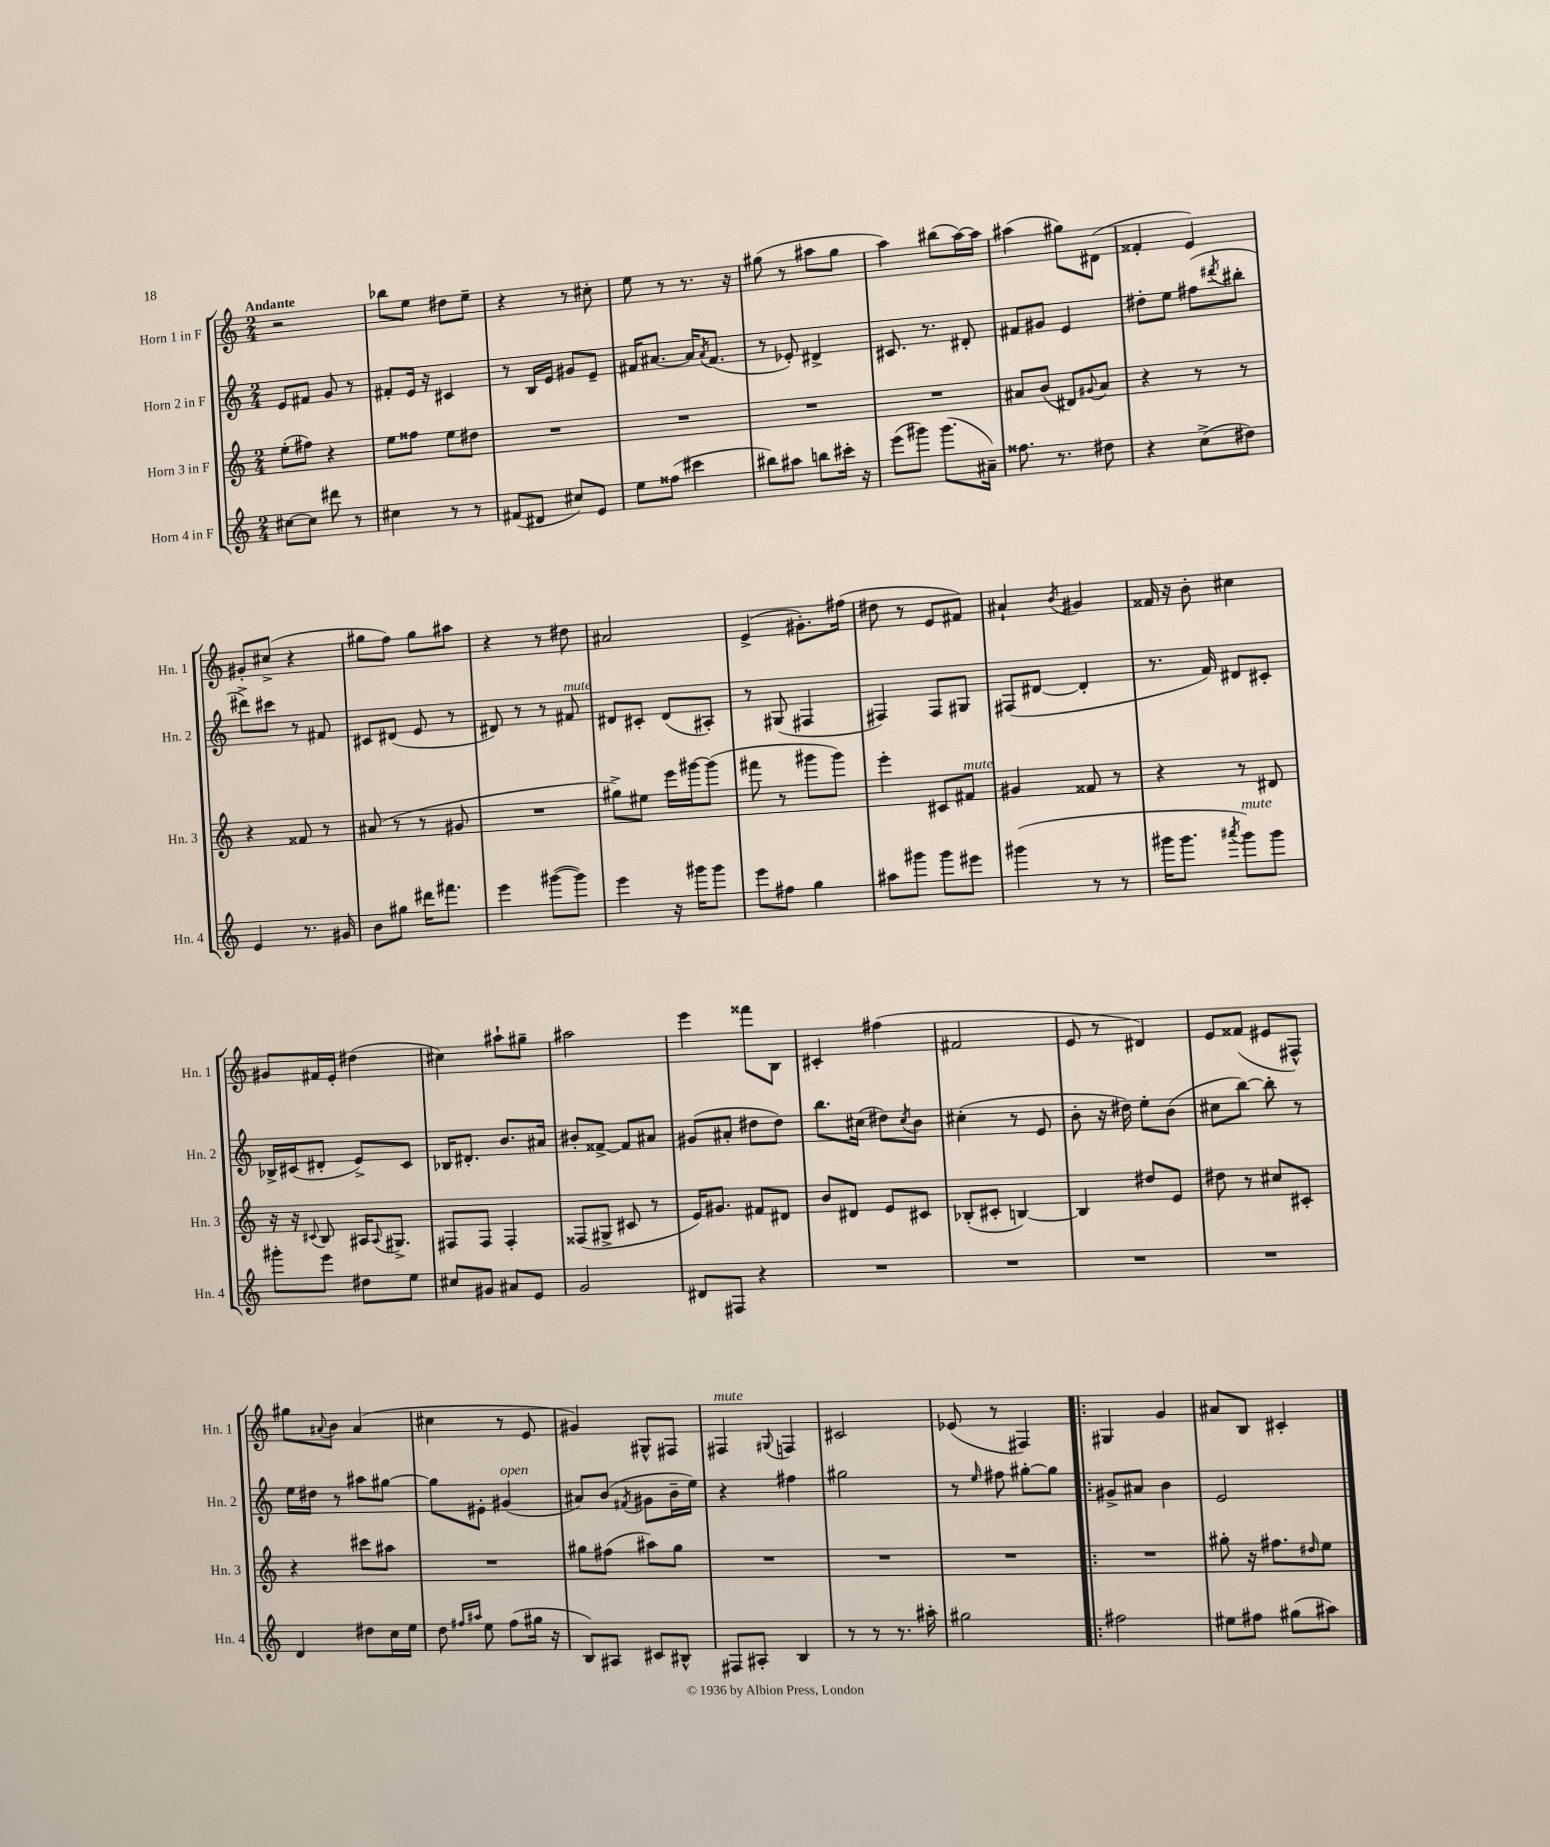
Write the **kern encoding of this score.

**kern	**kern	**kern	**kern
*staff4	*staff3	*staff2	*staff1
*clefG2	*clefG2	*clefG2	*clefG2
*k[]	*k[]	*k[]	*k[]
*M2/4	*M2/4	*M2/4	*M2/4
[8cc#\L	(8ee'\L	8e/L	2r
8cc#\]J	8ff#\J)	8f#/J	.
8ddd#\	4r	8g/	.
8r	.	8r	.
=	=	=	=
4cc#\	8ee\L	8f#'/L	8bb-\L
.	8ff##\J	16e/Jk	8ee\J
.	.	16r	.
8r	8ee\L	4c#/	8dd#\L
8r	8dd#\J	.	8ee~\J
=	=	=	=
(8f#/L	2r	8r	4r
8d#/J	.	16B/LL	.
.	.	16e/JJ	.
8cc#/L)	.	8g#/L	8r
8e/J	.	8e~/J	8cc#'\
=	=	=	=
8ee\L	2r	16f#/LK	8ee\
.	.	[8.a#/J	.
(8ff##\J	.	.	8r
4ccc#\	.	16a#/]LK	8.r
.	.	8qa#/	.
.	.	(8.f#/J	.
.	.	.	16r
=	=	=	=
8bb#\L)	2r	8r	(8gg#\
8aa#\J	.	8e-'/)	8r
8bb\L	.	4d#^/	8aa#\L
16ccc#'\Jk	.	.	8gg#\J
16r	.	.	.
=	=	=	=
(8eee\L	2r	8.c#/	4aa\)
8ggg#\J)	.	.	.
.	.	8.r	.
(8.ggg#\L	.	.	(8bb#\L
.	.	8d#'/	[16aa\L)
16a#~\Jk)	.	.	16aa\]JJ
=	=	=	=
8.ff##\	8a#/L	8f#/L	(4aa#\
.	(8b/J	8g#/J	.
8.r	.	.	.
.	8d#/L)	4e/	8gg#\L)
.	8qqg#/	.	.
8dd#\	8a#/J	.	(8d#\J
=	=	=	=
4r	4r	8dd#'\L	4f##'/
.	.	8ee\J	.
(8cc^\L	8r	(8ff#\L	4e/)
.	.	8qddd#/	.
8dd#\J)	8r	8bb#'\J	.
=	=	=	=
4e/	4r	8ddd#^\L)	8g#'/L
.	.	8ccc#\J	(8cc#^/J
8.r	8f##/	8r	4r
.	8r	8f#/	.
16g#/	.	.	.
=	=	=	=
8b\L	(8a#/	8c#/L	8gg#\L
8gg#\J	8r	(8d#/J	8ff\J)
16ddd#\LK	8r	8e/	8gg#\L
8.fff#\J	.	.	.
.	8g#/	8r	8aa#\J
=	=	=	=
4eee\	2r	8d#/)	4r
.	.	8r	.
([8ggg#\L	.	8r	8r
8ggg#\]J)	.	8f#/	8dd#\
=	=	=	=
4eee\	8gg#^\L)	8d#/L	2a#/
.	8ee#\J	8c#'/J	.
16r	16eee\LL	(8d#/L	.
16ggg#\LK	[16ggg#\J	.	.
8ggg#\J	(8ggg#\]J	8A#'/J)	.
=	=	=	=
8eee\L	8fff#\	8r	(4e^/
8ff#\J	8r	(8G#/	.
4gg\	8ggg#\L	4F#/	8.g#'\L)
.	8ggg#\J)	.	.
.	.	.	(16ff#\Jk
=	=	=	=
8aa#\L	4eee'\	4F#/)	8dd#\
8ggg#\J	.	.	8r
8ggg#\L	8c#/L	8F#/L	8e/L
8eee#\J	8f#/J	8G#/J	8f#/J)
=	=	=	=
(4ggg#\	4g#/	(8F#/L	4a#`/
.	.	[8d#/J	.
.	.	.	8qb/
8r	8f##/	4d#'/]	4g#/
8r	8r	.	.
=	=	=	=
16ggg#\LK	4r	8.r	16f##/
8.ggg#\J	.	.	16r
.	.	.	8b'\
.	.	16f/)	.
8qaaa#/	.	.	.
8ggg#\L)	8r	8d#/L	4cc#\
8ggg#\J	8d#/	8c#'/J	.
=	=	=	=
8ggg#'\L	16r	16B-^/LL	8g#/L
.	16r	(16c#/J	.
.	8qqc#/	.	.
8eee\J	8B/	8d#'/J	16f#/L
.	.	.	16e'/JJ
8dd#\L	16A#/LK	8e^/L)	(4dd#\
.	8qqA#/	.	.
.	8.G#^/J	.	.
8ee\J	.	8c#/J	.
=	=	=	=
8cc#/L	8F#/L	16B-/LK	4cc#\)
.	.	8.d#'/J	.
8g#/J	8F#/J	.	.
8a#/L	4F#'/	8.b/L	8aa#`\L
8e/J	.	.	8gg#~\J
.	.	16a#/Jk	.
=	=	=	=
2g/	(8F##/L	8b#'/L	2aa#\
.	8G#^/J	[8f##^/J	.
.	8c#/	8f##/]L	.
.	8r	8a#/J	.
=	=	=	=
8d#/L	16e/LK)	(8g#/L	4eee\
.	8.g#/J	.	.
8F#/J	.	8a#'/J	.
4r	8f#/L	8dd#\L	8fff##\L
.	8d#/J	8dd#\J)	8B\J
=	=	=	=
2r	8b/L	8.bb\L	4c#'/
.	8d#/J	.	.
.	.	(16cc#\Jk	.
.	8e/L	8dd#\L)	(4ff#\
.	.	8qcc#/	.
.	8c#/J	8b\J	.
=	=	=	=
2r	(8B-'/L	(4cc#'\	2f#/
.	8c#'/J	.	.
.	[4B/)	8r	.
.	.	8e/	.
=	=	=	=
2r	4B/]	8b'\	8e/
.	.	16r	8r
.	.	16dd#\)	.
.	8dd#/L	8ee'\L	4d#/)
.	8e/J	(8b\J	.
=	=	=	=
2r	8dd#\	8cc#\L	8e/L
.	8r	[8bb\J)	(8f##/J
.	8cc#/L	8bb'\]	8e#/L
.	8c#'/J	8r	8F#^^/J)
=	=	=	=
4d/	4r	16ee\LL	8gg#\L
.	.	16dd#\JJ	.
.	.	.	8qqa#/
.	.	8r	8b\J
8dd#\L	8ccc#\L	8aa#\L	(4a#/
16cc\L	8aa#\J	[8gg#\J	.
16ee\JJ	.	.	.
=	=	=	=
8dd\	2r	8gg#\]L	4cc#\
16qqff#/LL	.	.	.
16qqaa#/JJ	.	.	.
8ee\	.	8e#'\J	.
(8ff#\L	.	(4g#/	8r
16gg#\Jk	.	.	8e/
16r	.	.	.
=	=	=	=
8B/L)	8gg#\L	8a#/L)	4g#/)
8A#/J	(8ff#\J	(8b/J	.
.	.	8qf#/	.
8c#/L	8aa#\L)	8g#\L	8G#^^/L
8B#^^/J	8gg#\J	16b~\L	8F#/J
.	.	16ee\JJ)	.
=	=	=	=
8F#/L	2r	4r	4F#/
8A#'/J	.	.	.
.	.	.	8qqG#/
4B/	.	4ff#\	4F/
=	=	=	=
8r	2r	2gg#\	2c#/
8r	.	.	.
8.r	.	.	.
16aa#'\	.	.	.
=	=	=	=
2gg#\	2r	8r	(8e-/
.	.	16qqee/	.
.	.	8ff#\	8r
.	.	[8gg#'\L	4F#/)
.	.	8gg#\]J	.
=!|:	=!|:	=!|:	=!|:
2ff#\	2r	8g#^/L	4G#/
.	.	8a#/J	.
.	.	4b\	4g/
=	=	=	=
8ee#\L	8gg#'\	2e/	8a#/L
8ff#\J	16r	.	8B/J
.	8.ff#\L	.	.
(8gg#\L	.	.	4c#'/
.	16qqdd#/	.	.
8aa#\J)	8ee\J	.	.
==	==	==	==
*-	*-	*-	*-
